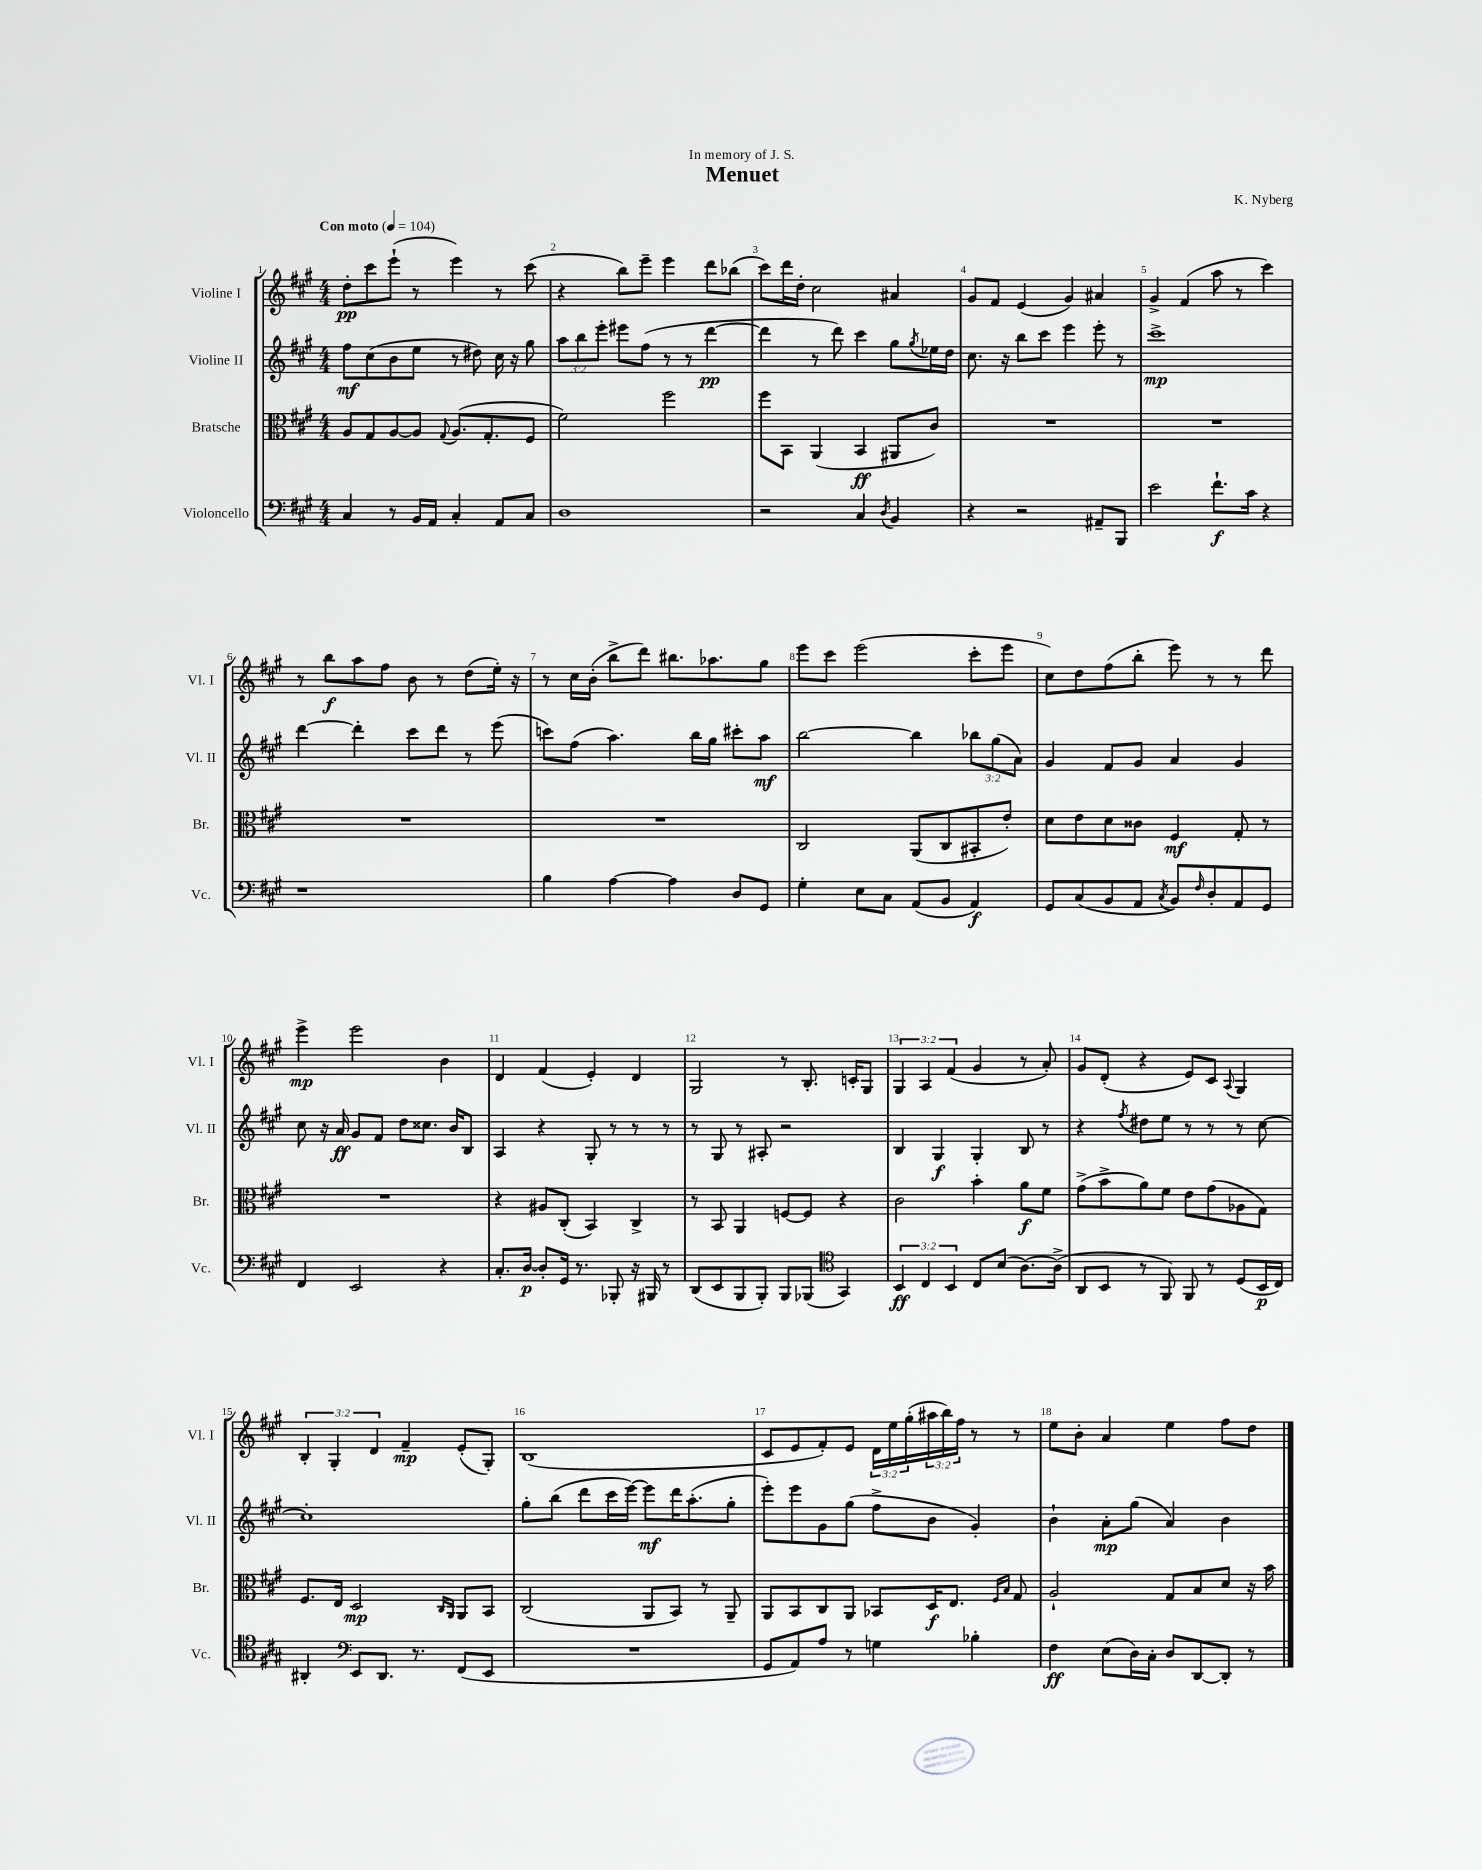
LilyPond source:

\header { title = "Menuet" composer = "K. Nyberg" dedication = "In memory of J. S." }
<<
\new StaffGroup <<
\new Staff = "s0" \with { instrumentName = "Violine I" shortInstrumentName = "Vl. I" } {
    \clef treble \key a \major \numericTimeSignature \time 4/4 \override Staff.TupletNumber.text = #tuplet-number::calc-fraction-text \tempo "Con moto" 4 = 104
    d''8-.\pp cis'''8 e'''8-!( r8 e'''4) r8 cis'''8( |
    r4 b''8) e'''8-- e'''4 d'''8 bes''8( |
    cis'''8) d'''16 d''16-. cis''2 ais'4 |
    gis'8 fis'8 e'4( gis'4) ais'4 |
    gis'4-> fis'4( a''8 r8 cis'''4) |
    r8 b''8\f a''8 fis''8 b'8 r8 d''8( e''16-.) r16 |
    r8 cis''16 b'16-.( b''8-> d'''8) bis''8. aes''8. gis''8 |
    e'''8 cis'''8 e'''2( cis'''8-. e'''8 |
    cis''8) d''8 fis''8( b''8-. e'''8) r8 r8 d'''8 |
    e'''4->\mp e'''2 b'4 |
    d'4 fis'4( e'4-.) d'4 |
    gis2 r8 b8.-. c'16-. gis8 |
    \tuplet 3/2 { gis4 a4 fis'4( } gis'4 r8 a'8-.) |
    gis'8 d'8-.( r4 e'8) cis'8 \appoggiatura { a8 } gis4 |
    \tuplet 3/2 { b4-. gis4-. d'4 } fis'4--\mp e'8-.( gis8-.) |
    b1( |
    cis'8 e'8 fis'8-.) e'8 \tuplet 3/2 { d'16 e''16 gis''16-.( } \tuplet 3/2 { ais''16 b''16) fis''16 } r8 r8 |
    e''8 b'8-. a'4 e''4 fis''8 d''8 \bar "|." |
}
\new Staff = "s1" \with { instrumentName = "Violine II" shortInstrumentName = "Vl. II" } {
    \clef treble \key a \major \numericTimeSignature \time 4/4 \override Staff.TupletNumber.text = #tuplet-number::calc-fraction-text
    fis''8\mf cis''8( b'8 e''8 r8 dis''8) cis''16 r16 gis''8 |
    \tuplet 3/2 { a''8 b''8 e'''8-. } eis'''8 fis''8( r8 r8 d'''4~\pp |
    d'''4 r8 d'''8) cis'''4 gis''8 \acciaccatura { gis''8 } ees''16 d''16 |
    cis''8. r16 b''8 cis'''8 e'''4 e'''8-. r8 |
    cis'''1->\mp |
    d'''4~ d'''4-. cis'''8 d'''8 r8 e'''8( |
    c'''8) fis''8( a''4.) b''16 gis''16 cis'''8-. a''8\mf |
    b''2~ b''4 \tuplet 3/2 { bes''8 gis''8( a'8) } |
    gis'4 fis'8 gis'8 a'4 gis'4 |
    cis''8 r16 a'16\ff gis'8 fis'8 d''8 cisis''8. b'16 b8 |
    a4 r4 gis8-. r8 r8 r8 |
    r8 gis8 r8 ais8-. r2 |
    b4 gis4\f gis4-. b8 r8 |
    r4 \acciaccatura { fis''8 } dis''8 e''8 r8 r8 r8 cis''8~ |
    cis''1-. |
    gis''8-. b''8( d'''8 cis'''16 e'''16~) e'''8\mf d'''16 a''8.-.( gis''8-. |
    e'''8-.) e'''8 gis'8 gis''8( fis''8-> b'8 gis'4-.) |
    b'4-! a'8-.\mp gis''8( a'4) b'4 \bar "|." |
}
\new Staff = "s2" \with { instrumentName = "Bratsche" shortInstrumentName = "Br." } {
    \clef alto \key a \major \numericTimeSignature \time 4/4
    a8 gis8 a8~ a8 \appoggiatura { gis8 } a8.( gis8.-. fis8 |
    fis'2) fis''2 |
    fis''8 b,8 a,4( b,4\ff ais,8 cis'8) |
    R1 |
    R1 |
    R1 |
    R1 |
    cis2 a,8( cis8 bis,8-. e'8-.) |
    d'8 e'8 d'8 cisis'8 fis4\mf gis8-. r8 |
    R1 |
    r4 ais8 cis8-.( b,4) cis4-> |
    r8 b,8 a,4 f8~ f8 r4 |
    cis'2 b'4-. a'8\f fis'8 |
    gis'8->( b'8-> a'8) fis'8 e'8 gis'8( aes8 gis8) |
    fis8. e16 d2\mp \grace { cis16 a,16 } a,8 b,8 |
    cis2( a,8 b,8) r8 a,8-- |
    a,8 b,8 cis8 a,8 bes,8 d16\f e8. \grace { fis16 b16 } gis8 |
    a2-! gis8 b8 d'8 r16 b'16 \bar "|." |
}
\new Staff = "s3" \with { instrumentName = "Violoncello" shortInstrumentName = "Vc." } {
    \clef bass \key a \major \numericTimeSignature \time 4/4 \override Staff.TupletNumber.text = #tuplet-number::calc-fraction-text
    cis4 r8 b,16 a,16 cis4-. a,8 cis8 |
    d1 |
    r2 cis4 \acciaccatura { d8 } b,4 |
    r4 r2 ais,8-- b,,8 |
    e'2 fis'8.-!\f cis'16 r4 |
    r1 |
    b4 a4~ a4 d8 gis,8 |
    gis4-. e8 cis8 a,8( b,8 a,4\f) |
    gis,8 cis8( b,8 a,8 \acciaccatura { cis8 } b,8) \grace { fis16 } d8-. a,8 gis,8 |
    fis,4 e,2 r4 |
    cis8.-. d16~\p d8-. gis,16 r8. bes,,8-. r16 bis,,16 r8 |
    d,8( e,8 b,,8 b,,8-.) b,,8 bes,,8( \clef tenor gis,4) |
    \tuplet 3/2 { b,4\ff cis4 b,4 } cis8 b8( a8.~) a16->( |
    a,8 b,8 r8 fis,8) fis,8 r8 d8( b,16\p cis16) |
    ais,4-. \clef bass e,8 d,8. r8. fis,8( e,8 |
    R1 |
    gis,8 a,8) a8 r8 g4 bes4-. |
    fis4\ff e8( d16) cis16-. d8 d,8~ d,8-. r8 \bar "|." |
}
>>
>>
\layout { \context { \Score \override BarNumber.break-visibility = ##(#f #t #t) barNumberVisibility = #all-bar-numbers-visible } }
